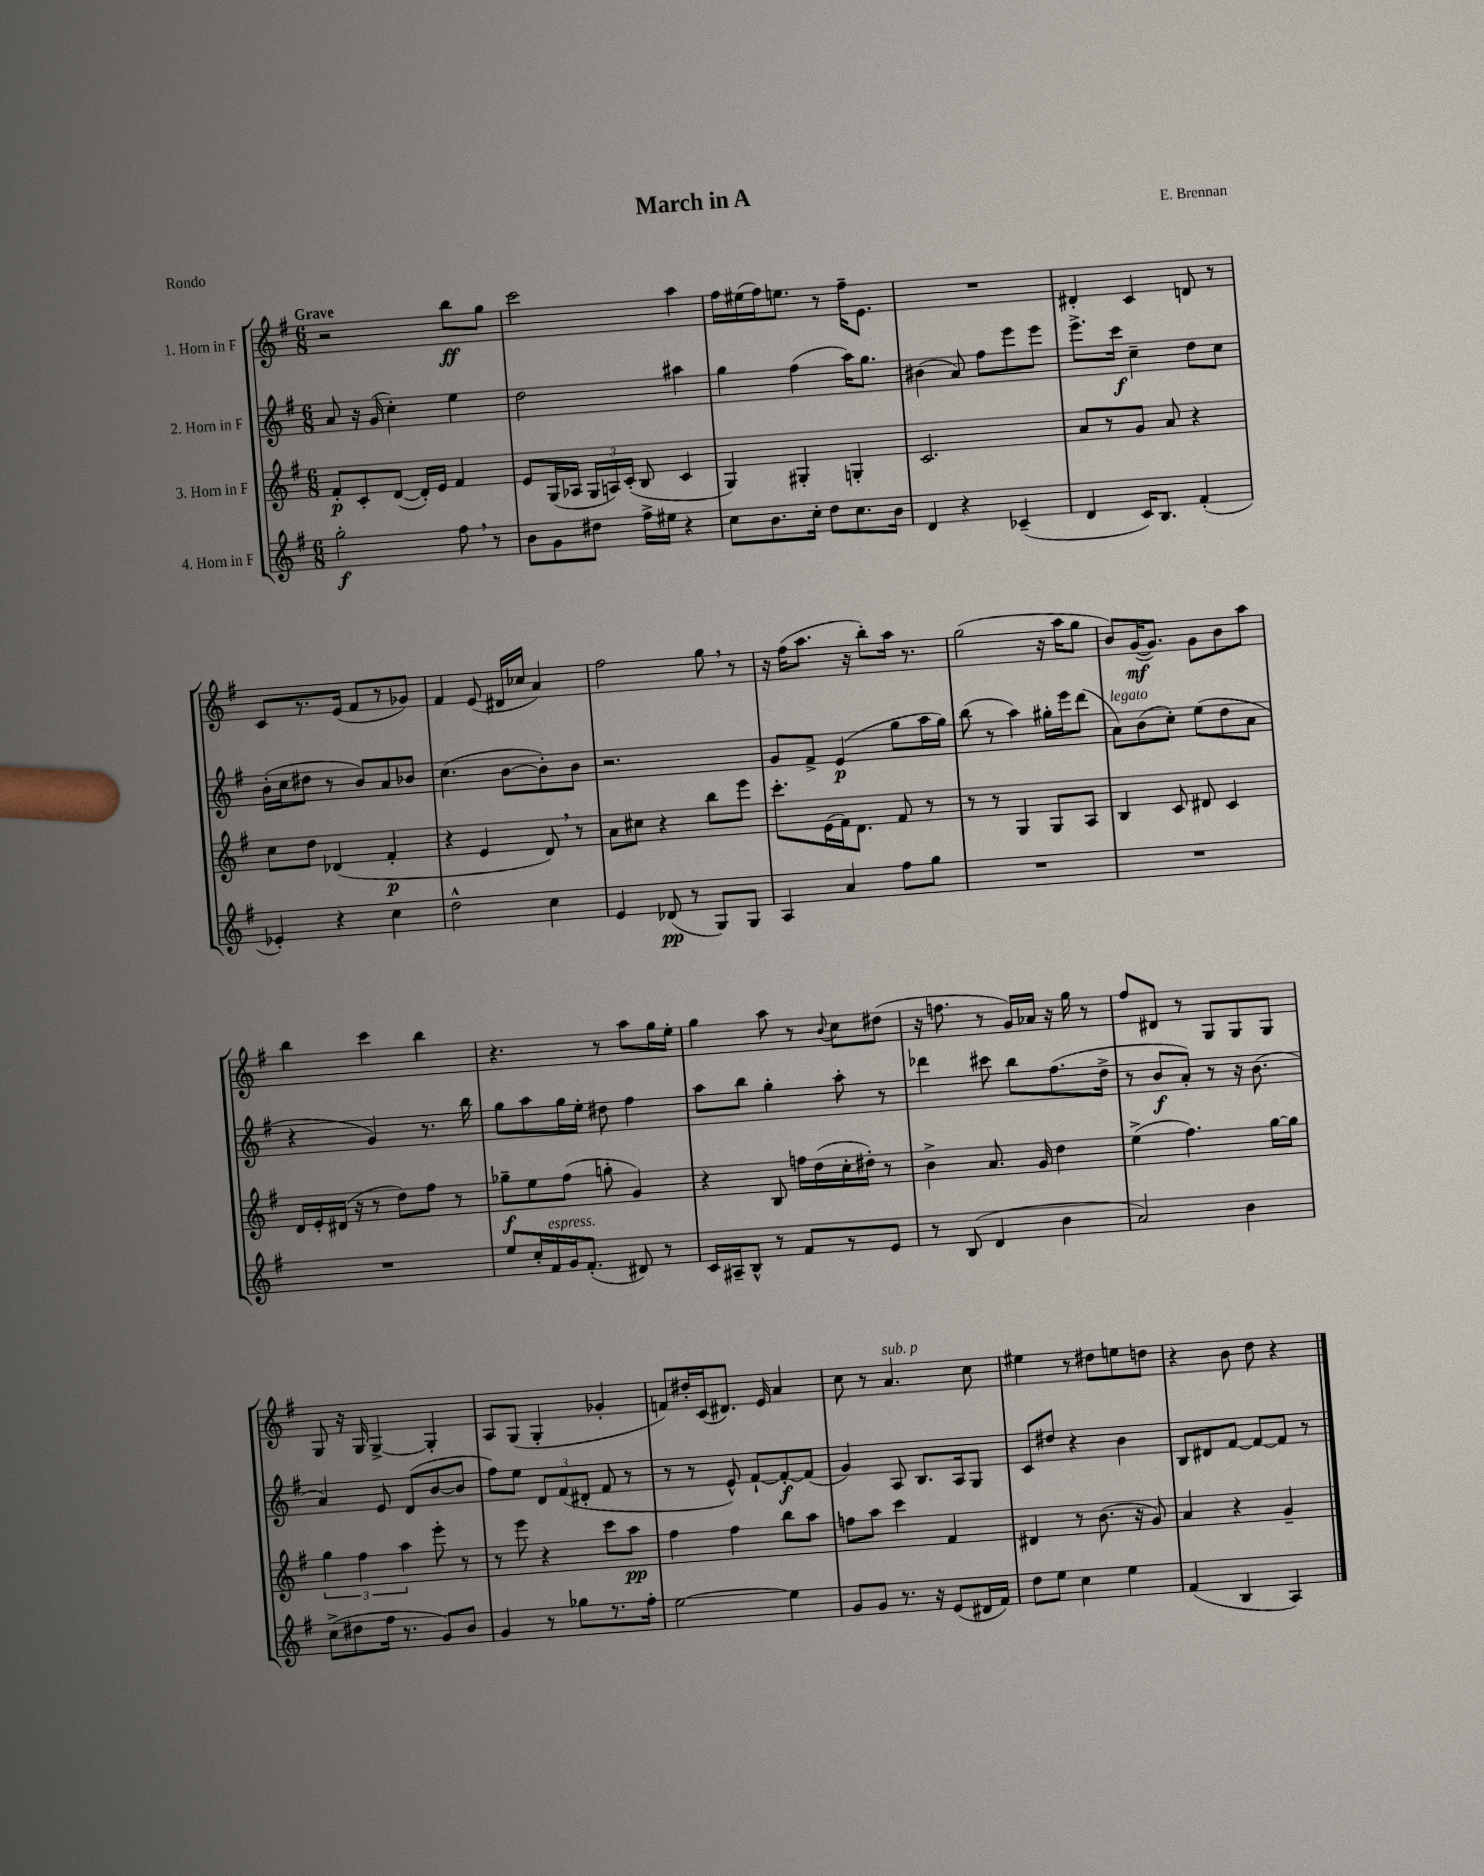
\header { title = "March in A" composer = "E. Brennan" piece = "Rondo" }
<<
\new StaffGroup <<
\new Staff = "s0" \with { instrumentName = "1. Horn in F" } {
    \clef treble \key g \major \numericTimeSignature \time 6/8 \tempo "Grave"
    \autoBeamOff r2 b''8[\ff g''8] |
    c'''2 a''4 |
    fis''16[ eis''16( fis''16) e''8.] r8 fis''16[-- e'8.] |
    R2. |
    dis'4-. c'4 d'8 r8 |
    c'8[ r8. e'16]( fis'8[ r8 ges'8]) |
    fis'4 e'8( dis'16[ ces''16] a'4) |
    fis''2 g''8 \breathe r8 |
    r16 fis''16[( a''8.] r16 b''8[-.) a''16] r8. |
    g''2( r16 a''16[ g''8] |
    b'8[) g'16~\mf( g'8.]) g'8[ b'8 a''8] |
    b''4 c'''4 b''4 |
    r4. r8 a''8[ g''16 e''16]-. |
    g''4 a''8 r8 \appoggiatura { b'8 } c''8[ dis''8]( |
    r16 f''8. r8 g'16[) aes'16] r16 g''16 r8 |
    fis''8[ dis'8] r8 g8[ g8 g8] |
    g8 r16 g16 g4~-> g4-. |
    a8[ g8]( g4-. ges'4-. |
    f'8[) dis''16-. c'16( dis'8.]) e'16 a'4 |
    c''8 r8 a'4.^\markup { \italic "sub. p" } c''8 |
    eis''4 r8 dis''8[ e''8 d''8] |
    r4 b'8 d''8 r4 \bar "|." |
}
\new Staff = "s1" \with { instrumentName = "2. Horn in F" } {
    \clef treble \key g \major \numericTimeSignature \time 6/8
    \autoBeamOff a'8 r16 g'16( c''4-.) e''4 |
    d''2 ais''4 |
    g''4 fis''4( a''16[) g''8.] |
    bis'4( a'8) fis''8[ e'''8 e'''8] |
    e'''8.[-> c'''16]\f c''4-- d''8[ c''8] |
    b'16[-.( c''16 dis''8] r8 b'8[) a'8 bes'8] |
    c''4.( b'8[~ b'8-.) b'8] |
    r2. |
    g'8[ fis'8]-> e'4\p( g''8[ a''16 g''16]) |
    b''8( r8 a''4) gis''16[-. e'''16 d'''8]( |
    a'8[^\markup { \italic "legato" }) b'8( c''8]-.) e''8[( d''8 a'8] |
    r4 g'4) r8. b''16 |
    g''8[ a''8 g''16 e''16]-. dis''8 fis''4 |
    a''8[ b''8] g''4-. a''8-. r8 |
    des'''4 cis'''8 b''8[ fis''8.( d''16]-> |
    r8 b'8[\f a'8]-.) r8 r16 b'8.( |
    a'4) e'8 d'8[( b'8~ b'8] |
    fis''8[) e''8] \tuplet 3/2 { d'8[ fis'8( dis'8]-. } fis'8 r8 |
    r8 r8 e'8-^) fis'8[~-! fis'8~-.\f fis'8]( |
    g'4) a8 b8.[ a16 g8] |
    c'8[ dis''8] r4 b'4 |
    b8[ dis'8 fis'8]~ fis'8[~ fis'8] r8 \bar "|." |
}
\new Staff = "s2" \with { instrumentName = "3. Horn in F" } {
    \clef treble \key g \major \numericTimeSignature \time 6/8
    \autoBeamOff fis'8[-.\p c'8-. d'8]~( d'16[-.) e'16] fis'4 |
    e'8[ g16( aes16] \tuplet 3/2 { g16[ a16) c'16]-.( } b8 c'4 |
    g4) gis4-. g4-. |
    c'2. |
    a'8[ r8 g'8] a'8 r4 |
    c''8[ d''8] des'4( fis'4-.\p |
    r4 e'4 d'8) \breathe r8 |
    a'8[ cis''8] r4 b''8[ e'''8] |
    c'''8.[-. e'16( fis'16) d'8.] fis'8 r8 |
    r8 r8 g4 g8[ a8] |
    b4 c'8 dis'8 c'4 |
    d'16[ e'16-. dis'16]( r16 r8 d''8[) fis''8] r8 |
    ges''8[--\f e''8 fis''8]( g''8-. g'4) |
    r4 b8 f''16[ d''16( c''16-. dis''16]-.) r8 |
    b'4-> a'8. g'16 d''4 |
    e''4->( fis''4.) g''16[~ g''16] |
    \tuplet 3/2 { g''4 fis''4 a''4 } e'''8-. r8 |
    r8 e'''8 r4 c'''8[ a''8]\pp |
    fis''4 fis''4 b''8[ a''8] |
    f''8[ a''8] c'''4 fis'4 |
    dis'4 r8 b'8.( r16 g'8) |
    a'4 r4 g'4-- \bar "|." |
}
\new Staff = "s3" \with { instrumentName = "4. Horn in F" } {
    \clef treble \key g \major \numericTimeSignature \time 6/8
    \autoBeamOff g''2-.\f fis''8 \breathe r8 |
    b'8[ g'8 dis''8] fis''16[-> eis''16] r4 |
    c''8[ b'8. c''16]-. d''8[ c''8. b'16] |
    d'4 r4 ces'4--( |
    d'4 c'16[) b8.] fis'4-.( |
    ees'4-.) r4 c''4 |
    d''2-^ c''4 |
    e'4 des'8\pp( r8 g8[) g8] |
    a4 a'4 fis''8[ g''8] |
    R2. |
    R2. |
    R2. |
    e''8[ c''16-. fis'16^\markup { \italic "espress." } g'16 fis'8.]-.( dis'8) r8 |
    c'16[ ais16-- b8]-^ r8 fis'8[ r8 e'8] |
    r8 b8( d'4 b'4 |
    a'2) b'4 |
    c''8[->( dis''8 fis''16] r8. g'8[) b'8] |
    g'4 r8 ges''8[ r8. fis''16]-. |
    e''2~ e''4 |
    g'8[ g'8] r8. r16 e'8[( dis'16 fis'16]) |
    d''8[ e''8] c''4 e''4 |
    fis'4( b4 a4) \bar "|." |
}
>>
>>
\layout { \context { \Score \remove "Bar_number_engraver" } }
